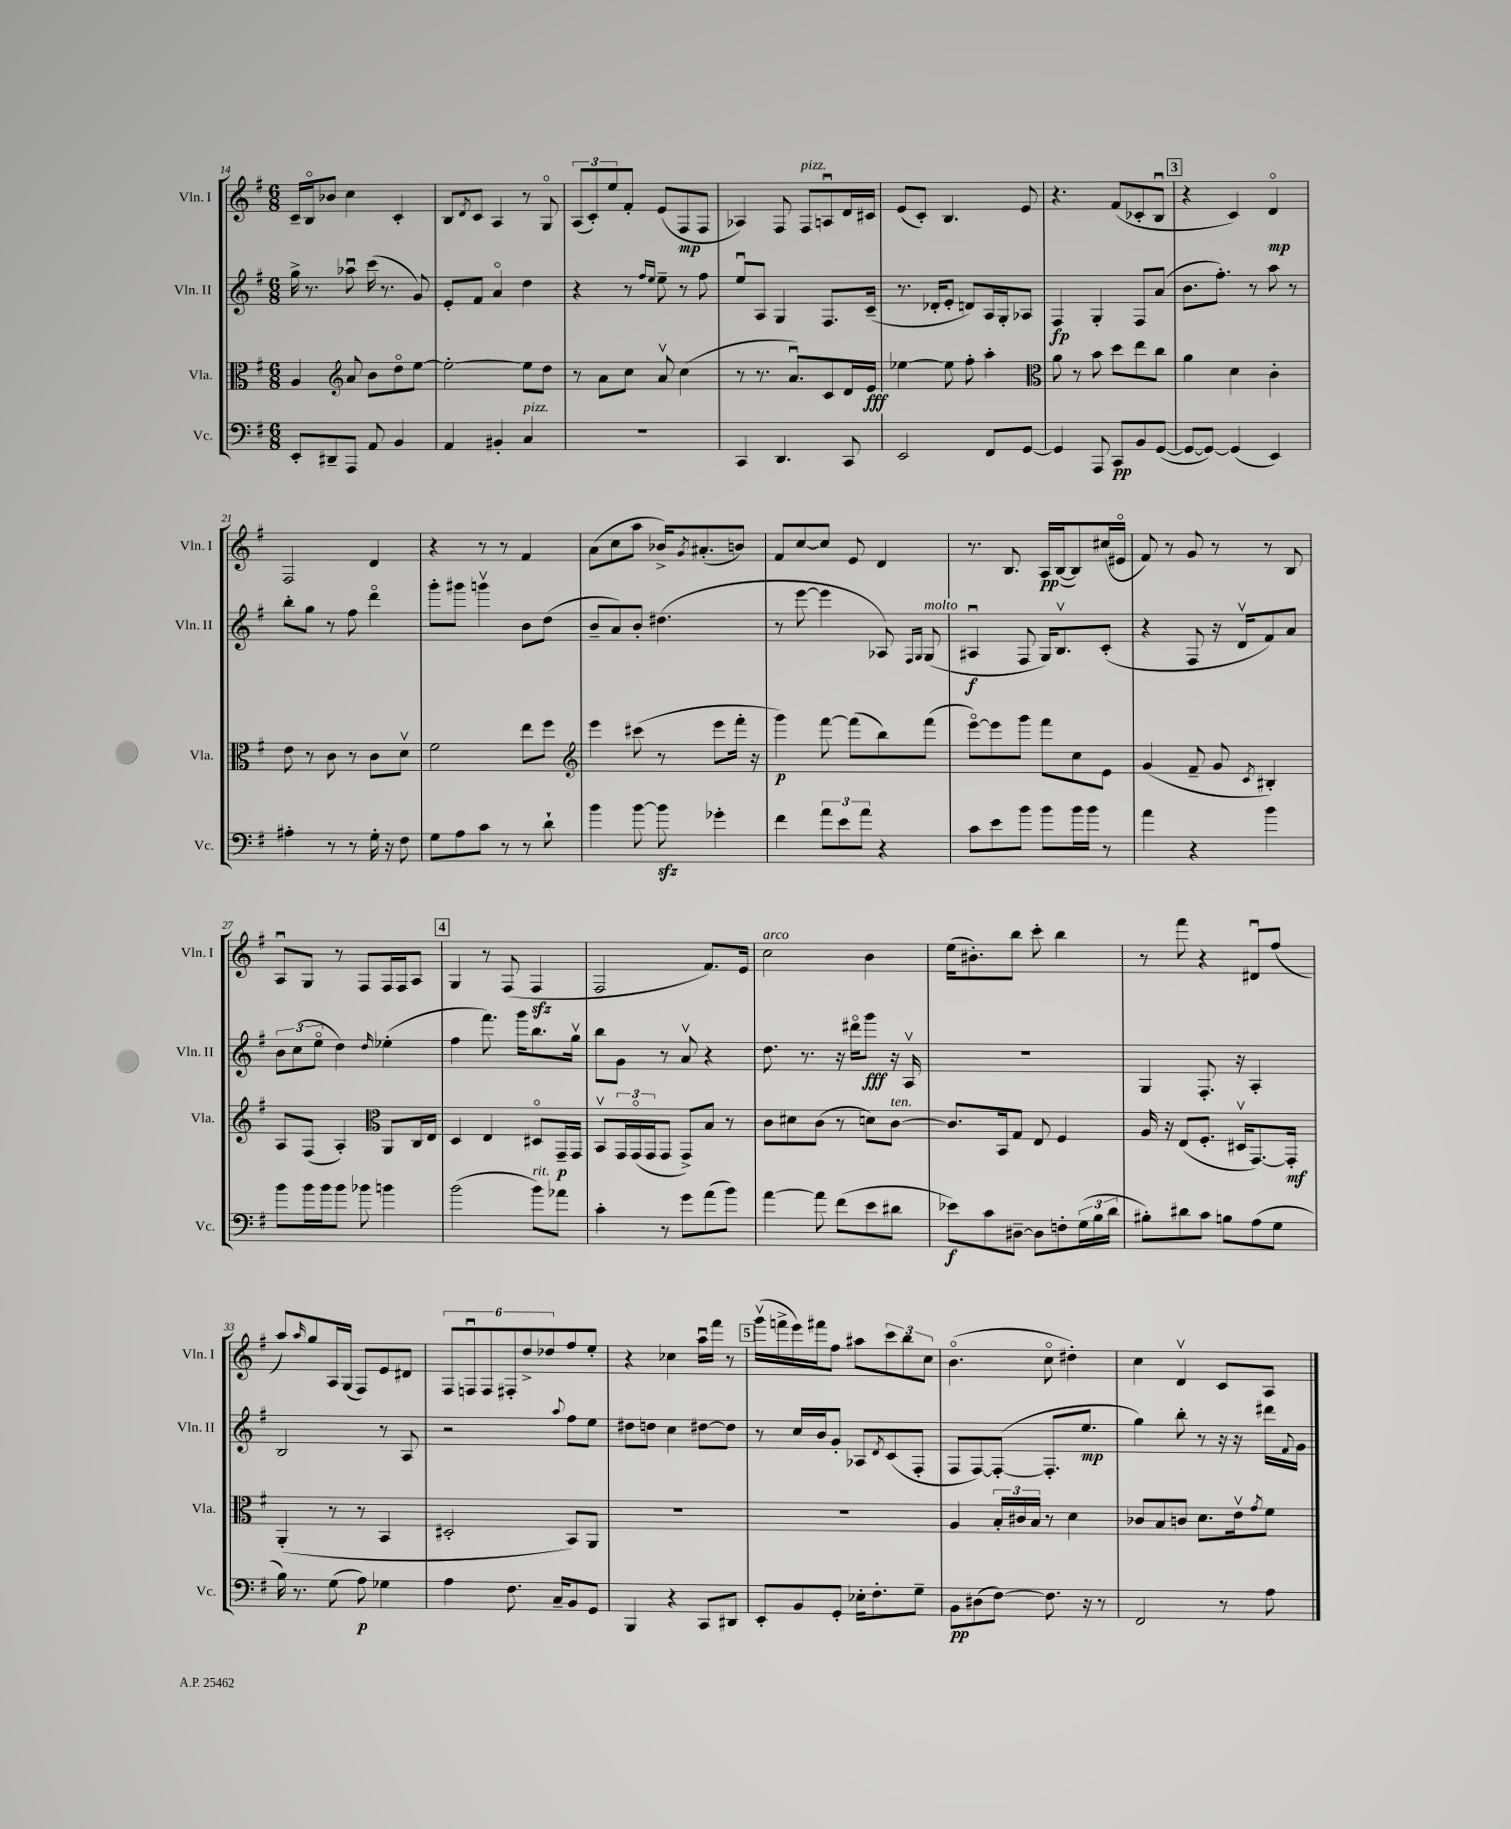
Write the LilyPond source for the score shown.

<<
\new StaffGroup <<
\new Staff = "s0" \with { instrumentName = "Vln. I" shortInstrumentName = "Vln. I" } {
    \clef treble \key g \major \numericTimeSignature \time 6/8
    c'16-- b16\flageolet bes'8 c''4 c'4-. |
    b8 \acciaccatura { d'8 } c'8 a4 r8 g8\flageolet |
    \tuplet 3/2 { a8( c'8-.) e''8 } fis'8-. e'8( fis8\mp fis8 |
    aes4) fis8 fis8^\markup { \italic "pizz." } a8\downbow d'16 cis'16 |
    e'8( c'8-.) b4. e'8 |
    r4. fis'8( ces'8-. b8\downbow |
    \mark \markup { \box "3" } r4 c'4) d'4\flageolet\mp |
    fis2 d'4 |
    r4 r8 r8 fis'4 |
    a'8( c''8 a''8 bes'16->) \acciaccatura { g'8 } ais'8.-.( b'8) |
    fis'8 c''8~ c''8 e'8 d'4 |
    r8. b8. a16\pp b16~( b8) cis''16( eis'16\flageolet |
    fis'8) r8 g'8 r8 r8 b8 |
    a8\downbow g8 r8 fis8 fis16 fis16 a8 |
    \mark \markup { \box "4" } g4 r8 fis8( fis4\sfz |
    fis2 fis'8.) e'16 |
    c''2^\markup { \italic "arco" } b'4 |
    e''16( bis'8.-.) b''8 c'''8-. b''4 |
    r8 fis'''8 r4 dis'8\downbow fis''8( |
    a''8) \grace { a''16 } g''8 a16 g16( fis8) e'8 dis'8 |
    \tuplet 6/4 { fis8 f8\downbow f8 fis8-. d''8-> des''8 } fis''8 e''8-. |
    r4 ces''4 a''16\downbow fis'''16 r8 |
    \mark \markup { \box "5" } g'''16\upbow( f'''16-> e'''16) fis'''16 fis''8 ais''8 \tuplet 3/2 { c'''8 b''8 c''8 } |
    b'4.\flageolet( c''8\flageolet dis''4-.) |
    c''4 d'4\upbow c'8 a8 \bar "|." |
}
\new Staff = "s1" \with { instrumentName = "Vln. II" shortInstrumentName = "Vln. II" } {
    \clef treble \key g \major \numericTimeSignature \time 6/8
    g''16-> r8. aes''8\downbow c'''16( r8. g'8) |
    e'8-. fis'8 a'4\flageolet d''4 |
    r4 r8 \grace { fis''16 e''16 } e''8-- r8 fis''8 |
    e''8\downbow a8 g4 fis8. c'16--( |
    r8. des'16-. e'8-. d'8) a16 g16-. aes8 |
    fis4\fp g4-. fis8 a'8( |
    \mark \markup { \box "3" } b'8. fis''8.-.) r8 a''8 r8 |
    b''8-. g''8 r8 fis''8 d'''4\flageolet |
    g'''8-. gis'''8 g'''4\upbow b'8 d''8( |
    b'8-- a'8) b'8-. dis''4.( |
    r8 e'''8~ e'''4 aes8) \grace { fis16 g16 } g8^\markup { \italic "molto" }( |
    ais4\downbow\f fis8 g16) b8.\upbow c'8-.( |
    r4 fis8 r16 d'16\upbow fis'8) a'8 |
    \tuplet 3/2 { b'8 c''8( e''8\flageolet } d''4) \grace { d''16 } ees''4-.( |
    \mark \markup { \box "4" } fis''4 fis'''8.) g'''16 b''8. g''16\upbow |
    b''8 g'8 r8 a'8\upbow r4 |
    d''8. r8. r16 dis'''16\flageolet g'''8\fff r16 a16\upbow |
    R2. |
    g4 fis8.-. r16 a4-. |
    b2 r8 a8 |
    r2 \appoggiatura { a''8 } fis''8 e''8 |
    dis''8 d''8 c''4 dis''8~ dis''8 |
    \mark \markup { \box "5" } r8 c''16 b'16 g'8-. aes8 \acciaccatura { d'8 } c'8( fis8-. |
    fis8 fis8~) fis8~-.( fis8.-. e''8.\mp |
    g''4) b''8-. r8 r16 r16 dis'''16 \appoggiatura { fis'8 } g'16 \bar "|." |
}
\new Staff = "s2" \with { instrumentName = "Vla." shortInstrumentName = "Vla." } {
    \clef alto \key g \major \numericTimeSignature \time 6/8
    a4 \clef treble a'8 b'8 d''8\flageolet e''8~ |
    e''2~-. e''8 d''8 |
    r8 a'8 c''8 a'8\upbow c''4( |
    r8 r8. a'8.\downbow) c'8 d'16 e'16\fff |
    ees''4~ ees''8 fis''8-. a''4-. |
    \clef alto a'8 r8 b'8 d''8 e''8 c''8 |
    \mark \markup { \box "3" } a'4 d'4 c'4-. |
    e'8 r8 c'8 r8 c'8 d'8\upbow |
    fis'2 e''8 fis''8 |
    \clef treble e'''4 cis'''8( r8 e'''8 fis'''16-. r16 |
    g'''4\p) fis'''8~ fis'''8( b''8) fis'''8( |
    e'''8~\flageolet) e'''8 g'''8 fis'''8 c''8 e'8 |
    g'4( fis'8-- g'8 \acciaccatura { c'8 } bis4-.) |
    a8 fis8( a4-.) \clef alto a,8 c16 e16 |
    \mark \markup { \box "4" } d4 e4 dis8\flageolet g,16--\p g,16 |
    b,8\upbow \tuplet 3/2 { g,16 g,16\flageolet( g,16 } g,8 g,8->) b8 r8 |
    c'8 dis'8 c'8( r8 d'8) c'8~^\markup { \italic "ten." } |
    c'8. b,16 g8 e8 fis4 |
    a16 r16 e8( fis8.-. dis16\upbow g,8.~) g,16-.\mf |
    a,4-.( r8 r8 b,4 |
    dis2-. b,8) a,8 |
    R2. |
    \mark \markup { \box "5" } R2. |
    a4 \tuplet 3/2 { b16-. cis'16 b16 } r8 d'4 |
    ces'8 b8 c'8 d'8. e'16\upbow \acciaccatura { g'8 } fis'8 \bar "|." |
}
\new Staff = "s3" \with { instrumentName = "Vc." shortInstrumentName = "Vc." } {
    \clef bass \key g \major \numericTimeSignature \time 6/8
    e,8-. dis,8-- a,,8 a,8 b,4 |
    a,4 bis,4-. c4^\markup { \italic "pizz." } |
    R2. |
    c,4 d,4. c,8 |
    e,2 fis,8 g,8~ |
    g,4 a,,8 c,8\pp b,8 g,8~( |
    \mark \markup { \box "3" } g,8~ g,8~) g,4( e,4) |
    ais4-. r8 r8 g16-. r16 fis8 |
    g8 a8 c'8 r8 r8 d'8-! |
    b'4 b'8~ b'8\sfz ges'4-. |
    fis'4 \tuplet 3/2 { a'8 e'8 a'8 } r4 |
    c'8 e'8 b'8 b'8 b'16 b'16 r8 |
    a'4 r4 b'4 |
    b'8 b'16 b'16 b'8 bes'8 b'4 |
    \mark \markup { \box "4" } b'2( b'8^\markup { \italic "rit." }) aes'8 |
    c'4-. r8 g'8 a'8( b'8) |
    a'4~ a'8 fis'8( e'8 dis'8 |
    ees'8\f) c'8 dis8~-- dis8 f8-. \tuplet 3/2 { g16( b16 d'16 } |
    bis8-.) dis'8 c'8 b8 a8( g8 |
    b16) r8. g8( a8\p) ges4 |
    a4 fis8. c16-- b,8 g,8 |
    b,,4 r4 c,8 dis,8 |
    \mark \markup { \box "5" } e,8-. b,8 g,8-. ees16-. fis8.-. g8-- |
    b,8\pp dis8( fis8~) fis8. r16 r8 |
    fis,2 r8 a8 \bar "|." |
}
>>
>>
\layout { \context { \Score currentBarNumber = #14 } }
